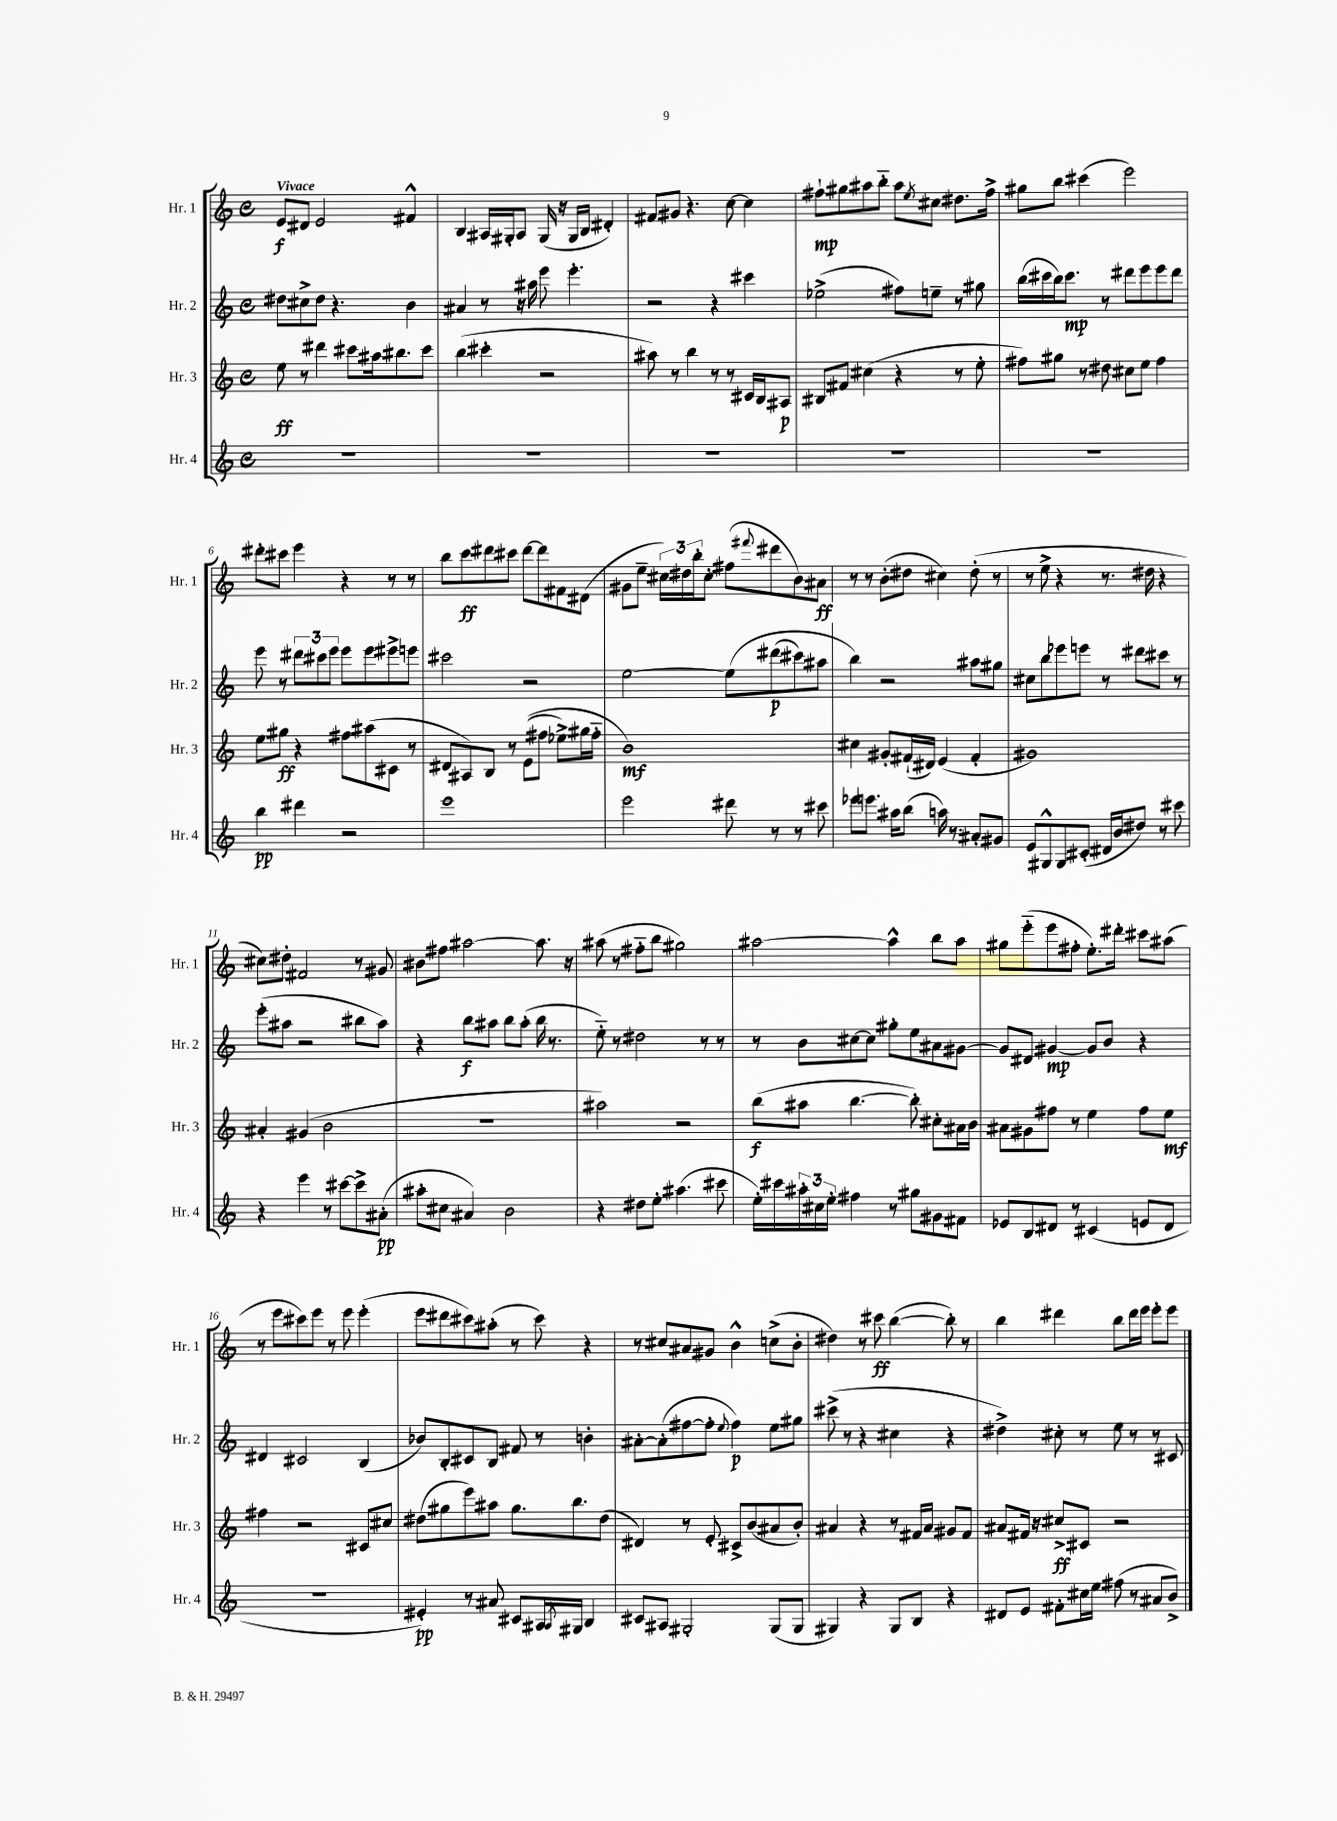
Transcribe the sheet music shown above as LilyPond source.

<<
\new StaffGroup <<
\new Staff = "s0" \with { instrumentName = "Hr. 1" shortInstrumentName = "Hr. 1" } {
    \clef treble \key c \major \defaultTimeSignature \time 4/4 \tempo "Vivace"
    e'8\f dis'8 e'2 fis'4-^ |
    b4 ais16 gis16-. ais8 gis16( r16 gis16 b16 dis'4-.) |
    fis'8 gis'8 r4. c''8~ c''4 |
    fis''8-!\mp gis''8 ais''8 b''8-_ ais''8 \acciaccatura { e''8 } cis''8 dis''8. fis''16-> |
    gis''8 b''8 cis'''4( e'''2) |
    dis'''8-. cis'''8 e'''4 r4 r8 r8 |
    b''8 c'''8\ff dis'''8 cis'''8 dis'''8~ dis'''8 fis'8 dis'8( |
    gis'8 e''8-- \tuplet 3/2 { cis''16) dis''16 b''16-. } cis''8-. fis''8( \appoggiatura { fis'''8 } dis'''8 b'8) ais'8\ff |
    r8 r8 b'8-.( dis''8 cis''4) dis''8-.( r8 |
    r8 e''8-> r4 r8. dis''16 r4 |
    cis''8) dis''8-. fis'2 r8 gis'8 |
    bis'8 fis''8 ais''2~ ais''8. r16 |
    ais''8( r8 fis''8-_ b''8 gis''2) |
    ais''2~ ais''4-^ b''8 ais''8 |
    gis''8 e'''8-_( e'''8 fis''8-. e''8.-.) dis'''16-. cis'''8 ais''8( |
    r8 e'''8 cis'''8) e'''8 r8 e'''8 e'''4-.( |
    e'''8 dis'''8 cis'''8) ais''8-.( r8 cis'''8) r4 |
    r8 cis''8 ais'8 gis'8 b'4-^ c''8->( b'8-. |
    dis''4) r8 cis'''8\ff b''4~( b''8-.) r8 |
    b''4 dis'''4 b''8 dis'''16 e'''16 e'''8-. e'''8 \bar "|." |
}
\new Staff = "s1" \with { instrumentName = "Hr. 2" shortInstrumentName = "Hr. 2" } {
    \clef treble \key c \major \defaultTimeSignature \time 4/4
    dis''8 cis''8-> dis''8 r4. b'4 |
    ais'4 r8 r16 ais''16 e'''8 e'''4.-. |
    r2 r4 cis'''4 |
    ees''2->( fis''8) e''8-- r8 gis''8 |
    b''16( cis'''16 b''16) cis'''8.\mp r8 dis'''8 e'''8 e'''8 dis'''8 |
    e'''8 r8 \tuplet 3/2 { dis'''8 cis'''8 e'''8 } e'''8 e'''8 eis'''8-> e'''8 |
    cis'''2 r2 |
    e''2~ e''8\( dis'''8\p( cis'''8) ais''8 |
    b''4\) r2 ais''8 gis''8 |
    cis''8 b''8 ees'''8 e'''8 r8 dis'''8 cis'''8 r8 |
    e'''8-.( ais''8 r2 bis''8 ais''8) |
    r4 b''8\f ais''8 b''8 ais''8-.( b''16 r8. |
    e''8-_) r8 dis''2 r8 r8 |
    r8 b'8 cis''8~ cis''8 gis''8-. e''8 ais'8 gis'8~ |
    gis'8 dis'8 gis'4~\mp gis'8 b'8 r4 |
    dis'4 cis'2 b4( |
    bes'8) b8-. cis'8 b8 fis'8 r8 b'4-. |
    ais'8~-. ais'8-.( fis''8~ fis''8-. \appoggiatura { e''8 } fis''4\p) e''8 gis''8 |
    cis'''8->( r8 r4 cis''4 r4 |
    dis''4->) cis''8-. r8 e''8 r8 r8 cis'8 \bar "|." |
}
\new Staff = "s2" \with { instrumentName = "Hr. 3" shortInstrumentName = "Hr. 3" } {
    \clef treble \key c \major \defaultTimeSignature \time 4/4
    e''8\ff r8 dis'''4 cis'''8 ais''16 bis''8. cis'''8 |
    b''4( cis'''4-. r2 |
    ais''8) r8 b''4 r8 r8 cis'16 b16 ais8\p |
    bis8 fis'8 cis''4( r4 r8 e''8-. |
    fis''8) gis''8 r8 dis''8 cis''8 e''8 fis''4 |
    e''8 gis''8\ff r4 fis''8 ais''8( cis'8 r8 |
    dis'8 ais8) b8 r8 e'8(\( fis''8 ees''8->) gis''16 fis''16-_ |
    b'1\mf\) |
    cis''4 gis'8-. fis'16-!( dis'16) e'4( fis'4-. |
    gis'1) |
    ais'4-. gis'4( b'2 |
    R1 |
    ais''2) r2 |
    b''8\f( ais''8 b''4.~ b''8-.) cis''8-. ais'16 b'16 |
    ais'8 gis'8 fis''8 r8 e''4 fis''8 e''8\mf |
    fis''4 r2 cis'8 cis''8 |
    dis''8( gis''8 e'''8) ais''8 gis''8. b''8. dis''8( |
    dis'4) r8 e'8-. cis'8-> b'8( ais'8 b'8-.) |
    ais'4 r4 r8 fis'16 ais'16 gis'8 fis'8 |
    ais'8 fis'16 r16 cis''8->\ff cis'8 r2 \bar "|." |
}
\new Staff = "s3" \with { instrumentName = "Hr. 4" shortInstrumentName = "Hr. 4" } {
    \clef treble \key c \major \defaultTimeSignature \time 4/4
    r1 |
    R1 |
    R1 |
    R1 |
    R1 |
    b''4\pp dis'''4 r2 |
    e'''1 |
    e'''2 dis'''8 r8 r8 cis'''8 |
    ees'''8 e'''8. ais''16 b''8( a''16) r8. ais'8-. gis'8 |
    e'8 gis8-^ gis8 cis'8-.( dis'16 b'16 dis''8) r8 cis'''8 |
    r4 e'''4 r8 cis'''8~ cis'''8-> ais'8-.\pp( |
    ais''8-. cis''8 ais'4) b'2 |
    r4 dis''8 e''8-. ais''4.( cis'''8 |
    e''16-.) cis'''16 \tuplet 3/2 { ais''16-. cis''16 e''16-. } fis''4 r8 gis''8 gis'8 fis'8 |
    ees'8 b8 dis'8 r8 cis'4( e'8 dis'8 |
    R1 |
    eis'4-.\pp) r8 ais'8 cis'8 ais16 \acciaccatura { ais8 } gis16 b4 |
    cis'8 ais8 gis2-. gis8( gis8 |
    gis4) r4 gis8 b8 r4 |
    dis'8 e'8 fis'8-. cis''16 e''16 fis''8( r8 ais'8 b'8->) \bar "|." |
}
>>
>>
